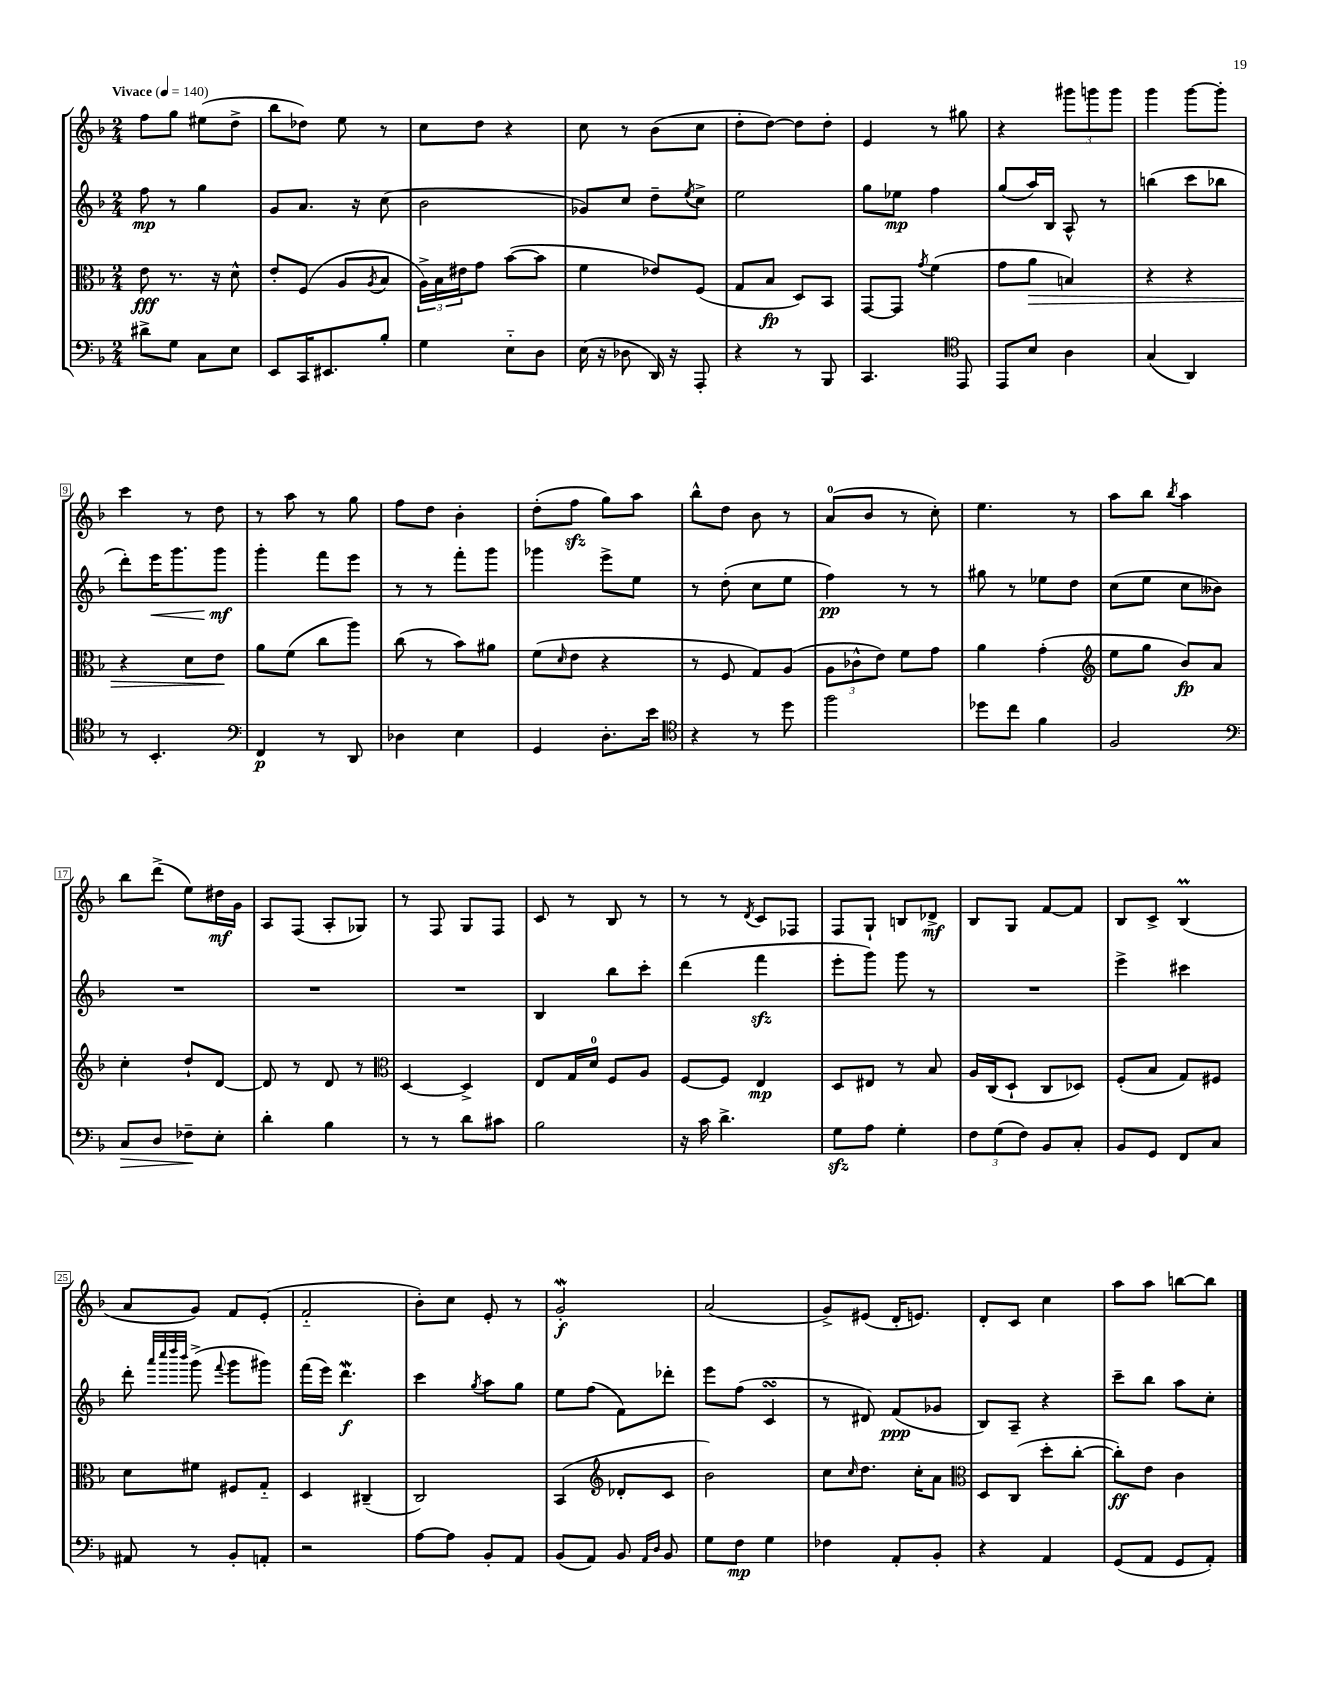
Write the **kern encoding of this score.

**kern	**kern	**kern	**kern
*staff4	*staff3	*staff2	*staff1
*clefF4	*clefC3	*clefG2	*clefG2
*k[b-]	*k[b-]	*k[b-]	*k[b-]
*M2/4	*M2/4	*M2/4	*M2/4
*MM140	*MM140	*MM140	*MM140
8d#^	8e	8ff	8ff
8G	8.r	8r	8gg
8C	.	4gg	(8ee#
.	16r	.	.
8E	8d^^	.	8dd^
=	=	=	=
8EE	8e'	8g	8bb-
16CC	(8F	8.a	8dd-)
8.EE#	.	.	.
.	8A	.	8ee
.	.	16r	.
.	8qA	.	.
8B-'	8B-	(8cc	8r
=	=	=	=
4G	24A^)	2b-	8cc
.	24B-	.	.
.	24e#	.	.
.	8g	.	8dd
8E'~	([8b-	.	4r
8D	8b-]	.	.
=	=	=	=
(16E	4f	8g-)	8cc
16r	.	.	.
8D-	.	8cc	8r
16DD)	8e-)	8dd~	(8b-
16r	.	.	.
.	.	8qee	.
8AAA'	(8F	8cc^	8cc
=	=	=	=
4r	8G	2ee	8dd'
.	8B-	.	[8dd)
8r	8D)	.	8dd]
8BBB-	8BB-	.	8dd'
=	=	=	=
4.CC	[8GG	8gg	4e
.	8GG]	8ee-	.
.	8qg	.	.
.	(4f	4ff	8r
*clefC4	*	*	*
8EE	.	.	8gg#
=	=	=	=
8EE	8g	(8gg	4r
8B-	8a	16aa)	.
.	.	16B-	.
4A	4B)	8A^^	12ggg#
.	.	.	12ggg
.	.	8r	.
.	.	.	12ggg
=	=	=	=
(4G	4r	(4bb	4ggg
4AA)	4r	8ccc	[8ggg
.	.	8bb-	8ggg']
=	=	=	=
8r	4r	8ddd')	4ccc
4.BB-'	.	16eee	.
.	.	8.ggg	.
.	8d	.	8r
.	8e	8ggg	8dd
=	=	=	=
*clefF4	*	*	*
4FF	8a	4ggg'	8r
.	(8f	.	8aa
8r	8cc	8fff	8r
8DD	8aa)	8eee	8gg
=	=	=	=
4D-	(8cc	8r	8ff
.	8r	8r	8dd
4E	8b-)	8fff'	4b-'
.	8a#	8ggg	.
=	=	=	=
4GG	(8f	4ggg-	(8dd'
.	16qqd	.	.
.	8e	.	8ff
8.D'	4r	8eee^	8gg)
.	.	8ee	8aa
16e	.	.	.
=	=	=	=
*clefC4	*	*	*
4r	8r	8r	8bb-^^
.	8F	(8dd'	8dd
8r	8G)	8cc	8b-
8dd	(8A	8ee	8r
=	=	=	=
2ff	12A	4ff)	(8a
.	12c-^^	.	.
.	.	.	8b-
.	12e)	.	.
.	8f	8r	8r
.	8g	8r	8cc')
=	=	=	=
8dd-	4a	8gg#	4.ee
8cc	.	8r	.
4f	(4g'	8ee-	.
.	.	8dd	8r
=	=	=	=
*	*clefG2	*	*
2F	8ee	(8cc	8aa
.	8gg	8ee	8bb-
.	.	.	8qbb-
.	8b-)	8cc	4aa
.	8a	8b--)	.
=	=	=	=
*clefF4	*	*	*
8C	4cc'	2r	8bb-
8D	.	.	(8ddd^
8F-~	8dd`	.	8ee)
8E'	[8d	.	16dd#
.	.	.	16g
=	=	=	=
4d'	8d]	2r	8A
.	8r	.	(8F
4B-	8d	.	8A'
.	8r	.	8G-)
=	=	=	=
*	*clefC3	*	*
8r	[4D	2r	8r
8r	.	.	8F
8d	4D^]	.	8G
8c#	.	.	8F
=	=	=	=
2B-	8E	4B-	8c
.	16G	.	8r
.	16d	.	.
.	8F	8bb-	8B-
.	8A	8ccc'	8r
=	=	=	=
16r	[8F	(4ddd	8r
16c	.	.	.
4.d^	8F]	.	8r
.	.	.	8qd
.	4E	4fff	8c
.	.	.	8F-
=	=	=	=
8G	8D	8eee'	8F
8A	8E#	8ggg)	8G`
4G'	8r	8ggg	8B
.	8B-	8r	8d-^
=	=	=	=
12F	16A	2r	8B-
.	(16C	.	.
(12G	.	.	.
.	8D`	.	8G
12F)	.	.	.
8BB-	8C	.	[8f
8C'	8D-)	.	8f]
=	=	=	=
8BB-	(8F'	4eee^	8B-
8GG	8B-	.	8c^
8FF	8G)	4ccc#	(4B-
8C	8F#	.	.
=	=	=	=
8AA#	8d	8ddd'	8a
.	.	32qqaaa	.
.	.	32qqcccc	.
.	.	32qqdddd	.
.	.	32qqbbb-	.
8r	8f#	(8ggg^	8g)
.	.	8qqfff	.
8BB-'	8F#	8ggg	8f
8AA'	8G'~	8ggg#)	(8e'
=	=	=	=
2r	4D	(16fff	2f'~
.	.	16eee)	.
.	.	4.ddd	.
.	(4C#~	.	.
=	=	=	=
[8A	2C)	4ccc	8b-')
8A]	.	.	8cc
.	.	8qgg	.
8BB-'	.	8aa	8e'
8AA	.	8gg	8r
=	=	=	=
(8BB-	(4BB-	8ee	2g'
8AA)	.	(8ff	.
*	*clefG2	*	*
8BB-	8d-'	8f)	.
16qqAA	.	.	.
16qqD	.	.	.
8BB-	8c	8ddd-'	.
=	=	=	=
8G	2b-)	8eee	(2a
8F	.	(8ff	.
4G	.	4c	.
=	=	=	=
4F-	8cc	8r	8g^)
.	16qqcc	.	.
.	8.dd	8d#)	(8e#
8AA'	.	(8f	16d'
.	16cc'	.	8.e)
8BB-'	8a	8g-	.
=	=	=	=
*	*clefC3	*	*
4r	8D	8B-)	8d'
.	(8C	8A~	8c
4AA	8dd'	4r	4cc
.	[8cc'	.	.
=	=	=	=
(8GG	8cc'])	8ccc~	8aa
8AA	8e	8bb-	8aa
8GG	4c	8aa	[8bb
8AA')	.	8cc'	8bb]
==	==	==	==
*-	*-	*-	*-
